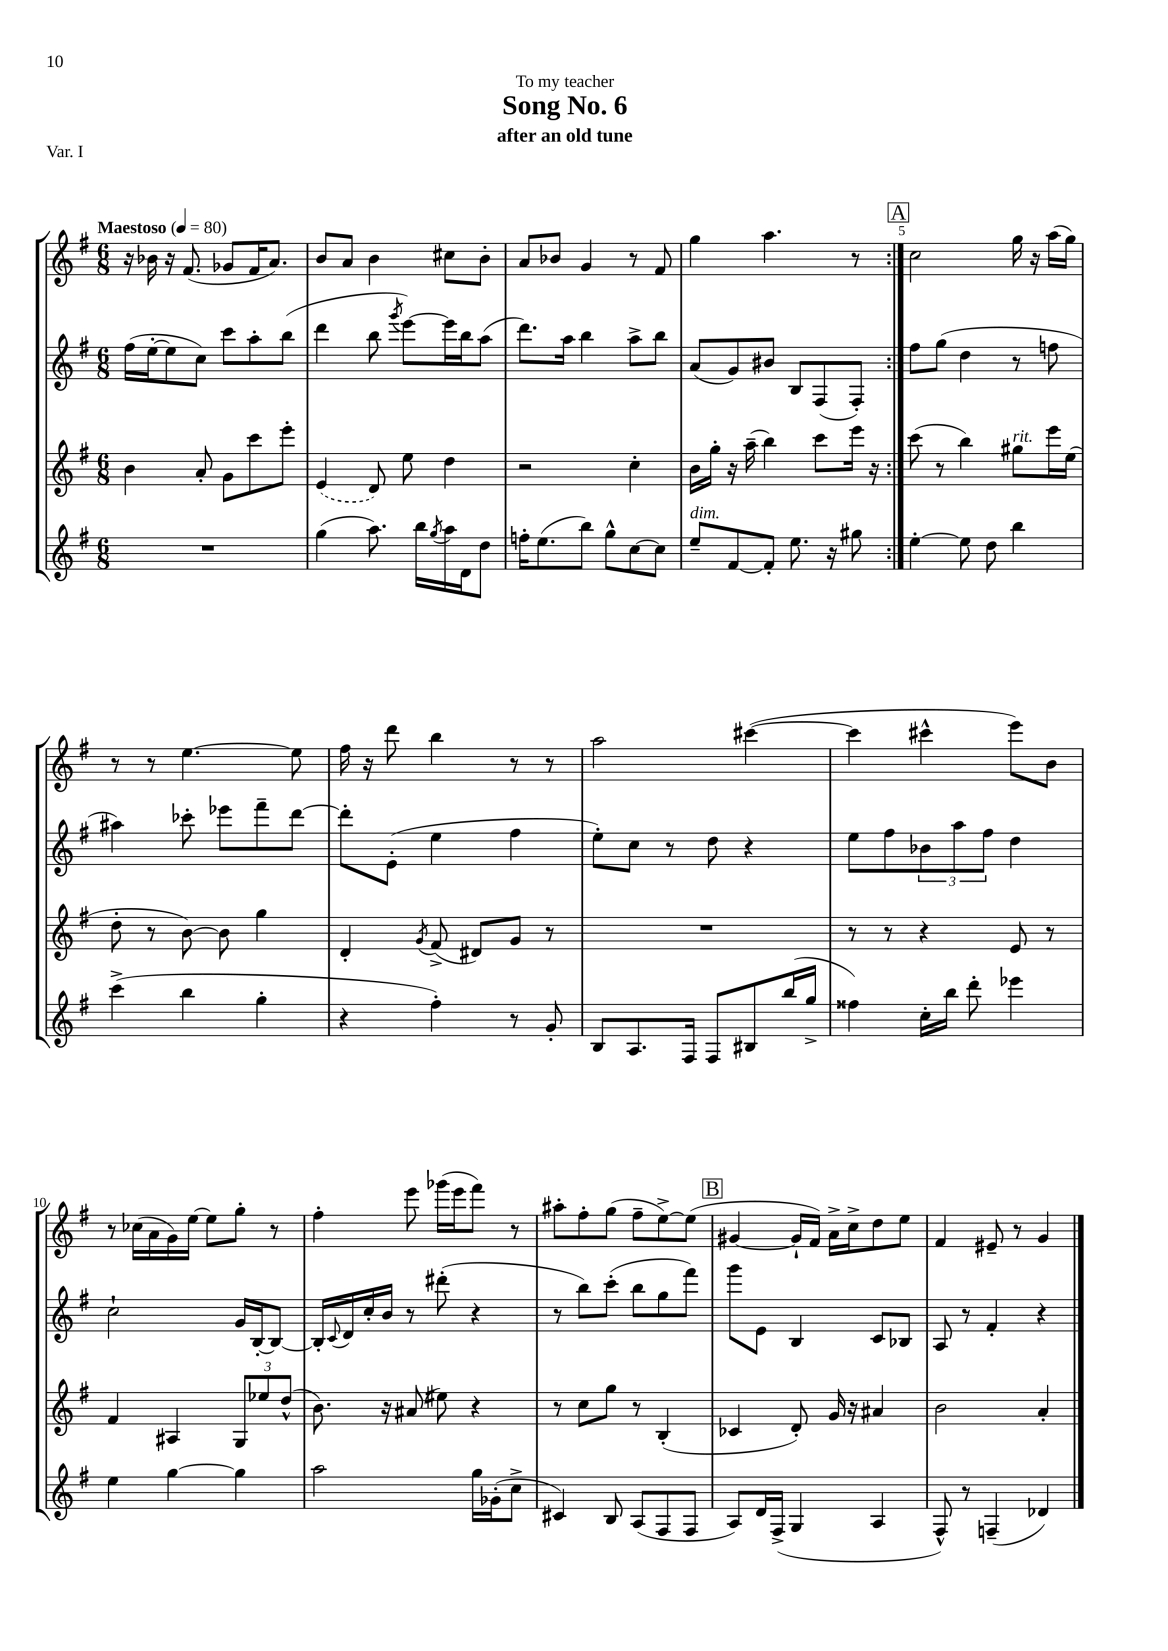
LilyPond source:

\header { title = "Song No. 6" subtitle = "after an old tune" dedication = "To my teacher" piece = "Var. I" }
<<
\new StaffGroup <<
\new Staff = "s0" {
    \clef treble \key g \major \numericTimeSignature \time 6/8 \tempo "Maestoso" 4 = 80
    \repeat volta 2 { r16 bes'16 r16 fis'8.( ges'8 fis'16 a'8.) |
    b'8 a'8 b'4 cis''8 b'8-. |
    a'8 bes'8 g'4 r8 fis'8 |
    g''4 a''4. r8 | }
    \mark \markup { \box "A" } c''2 g''16 r16 a''16( g''16) |
    r8 r8 e''4.~ e''8 |
    fis''16 r16 d'''8 b''4 r8 r8 |
    a''2 cis'''4~( |
    cis'''4 cis'''4-^ e'''8) b'8 |
    r8 ces''16( a'16 g'16) e''16~ e''8 g''8-. r8 |
    fis''4-. e'''8 ges'''16( e'''16 fis'''8) r8 |
    ais''8-. fis''8-. g''8( fis''8-- e''8~->) e''8( |
    \mark \markup { \box "B" } gis'4~ gis'16-! fis'16) a'16-> c''16-> d''8 e''8 |
    fis'4 eis'8-- r8 g'4 \bar "|." |
}
\new Staff = "s1" {
    \clef treble \key g \major \numericTimeSignature \time 6/8
    \repeat volta 2 { fis''16( e''16~-. e''8 c''8) c'''8 a''8-. b''8( |
    d'''4 b''8 \acciaccatura { g'''8 } e'''8~) e'''16 b''16 a''8( |
    d'''8.) a''16 b''4 a''8-> b''8 |
    a'8( g'8) bis'8 b8 fis8( fis8-.) | }
    \mark \markup { \box "A" } fis''8 g''8( d''4 r8 f''8 |
    ais''4) ces'''8-. ees'''8 fis'''8-- d'''8~ |
    d'''8-. e'8-.( e''4 fis''4 |
    e''8-.) c''8 r8 d''8 r4 |
    e''8 fis''8 \tuplet 3/2 { bes'8 a''8 fis''8 } d''4 |
    c''2-! g'16 b16~-. b8~ |
    b16-. \appoggiatura { c'8 } d'16 c''16-. b'16 r8 dis'''8-.( r4 |
    r8 b''8) c'''8-.( b''8 g''8 fis'''8) |
    \mark \markup { \box "B" } g'''8 e'8 b4 c'8 bes8 |
    a8 r8 fis'4-. r4 \bar "|." |
}
\new Staff = "s2" {
    \clef treble \key g \major \numericTimeSignature \time 6/8
    \repeat volta 2 { b'4 a'8-. g'8 c'''8 e'''8-. |
    \once \slurDashed e'4( d'8) e''8 d''4 |
    r2 c''4-. |
    b'16 g''16-. r16 a''16--( b''4) c'''8 e'''16 r16 | }
    \mark \markup { \box "A" } c'''8( r8 b''4) gis''8^\markup { \italic "rit." } e'''16 e''16( |
    d''8-. r8 b'8~) b'8 g''4 |
    d'4-. \acciaccatura { g'8 } fis'8->( dis'8) g'8 r8 |
    R2. |
    r8 r8 r4 e'8 r8 |
    fis'4 ais4 \tuplet 3/2 { g8 ees''8 d''8-^( } |
    b'8.) r16 ais'8( eis''8) r4 |
    r8 c''8 g''8 r8 b4-.( |
    \mark \markup { \box "B" } ces'4 d'8-.) g'16 r16 ais'4 |
    b'2 a'4-. \bar "|." |
}
\new Staff = "s3" {
    \clef treble \key g \major \numericTimeSignature \time 6/8
    \repeat volta 2 { R2. |
    g''4( a''8.) b''16 \acciaccatura { g''8 } a''16 d'16 d''8 |
    f''16-. e''8.( b''8) g''8-^ c''8~ c''8 |
    e''8--^\markup { \italic "dim." } fis'8~ fis'8-. e''8. r16 gis''8 | }
    \mark \markup { \box "A" } e''4~-. e''8 d''8 b''4 |
    c'''4->( b''4 g''4-. |
    r4 fis''4-.) r8 g'8-. |
    b8 a8. fis16 fis8 bis8 b''16( g''16-> |
    fisis''4) c''16-. b''16 d'''8-. ees'''4 |
    e''4 g''4~ g''4 |
    a''2 g''16 ges'16-.( c''8-> |
    cis'4) b8 a8( fis8 fis8 |
    \mark \markup { \box "B" } a8) d'16 fis16->( g4 a4 |
    fis8-^) r8 f4--( des'4) \bar "|." |
}
>>
>>
\layout { \context { \Score \override BarNumber.break-visibility = ##(#f #t #t) barNumberVisibility = #(every-nth-bar-number-visible 5) } }
